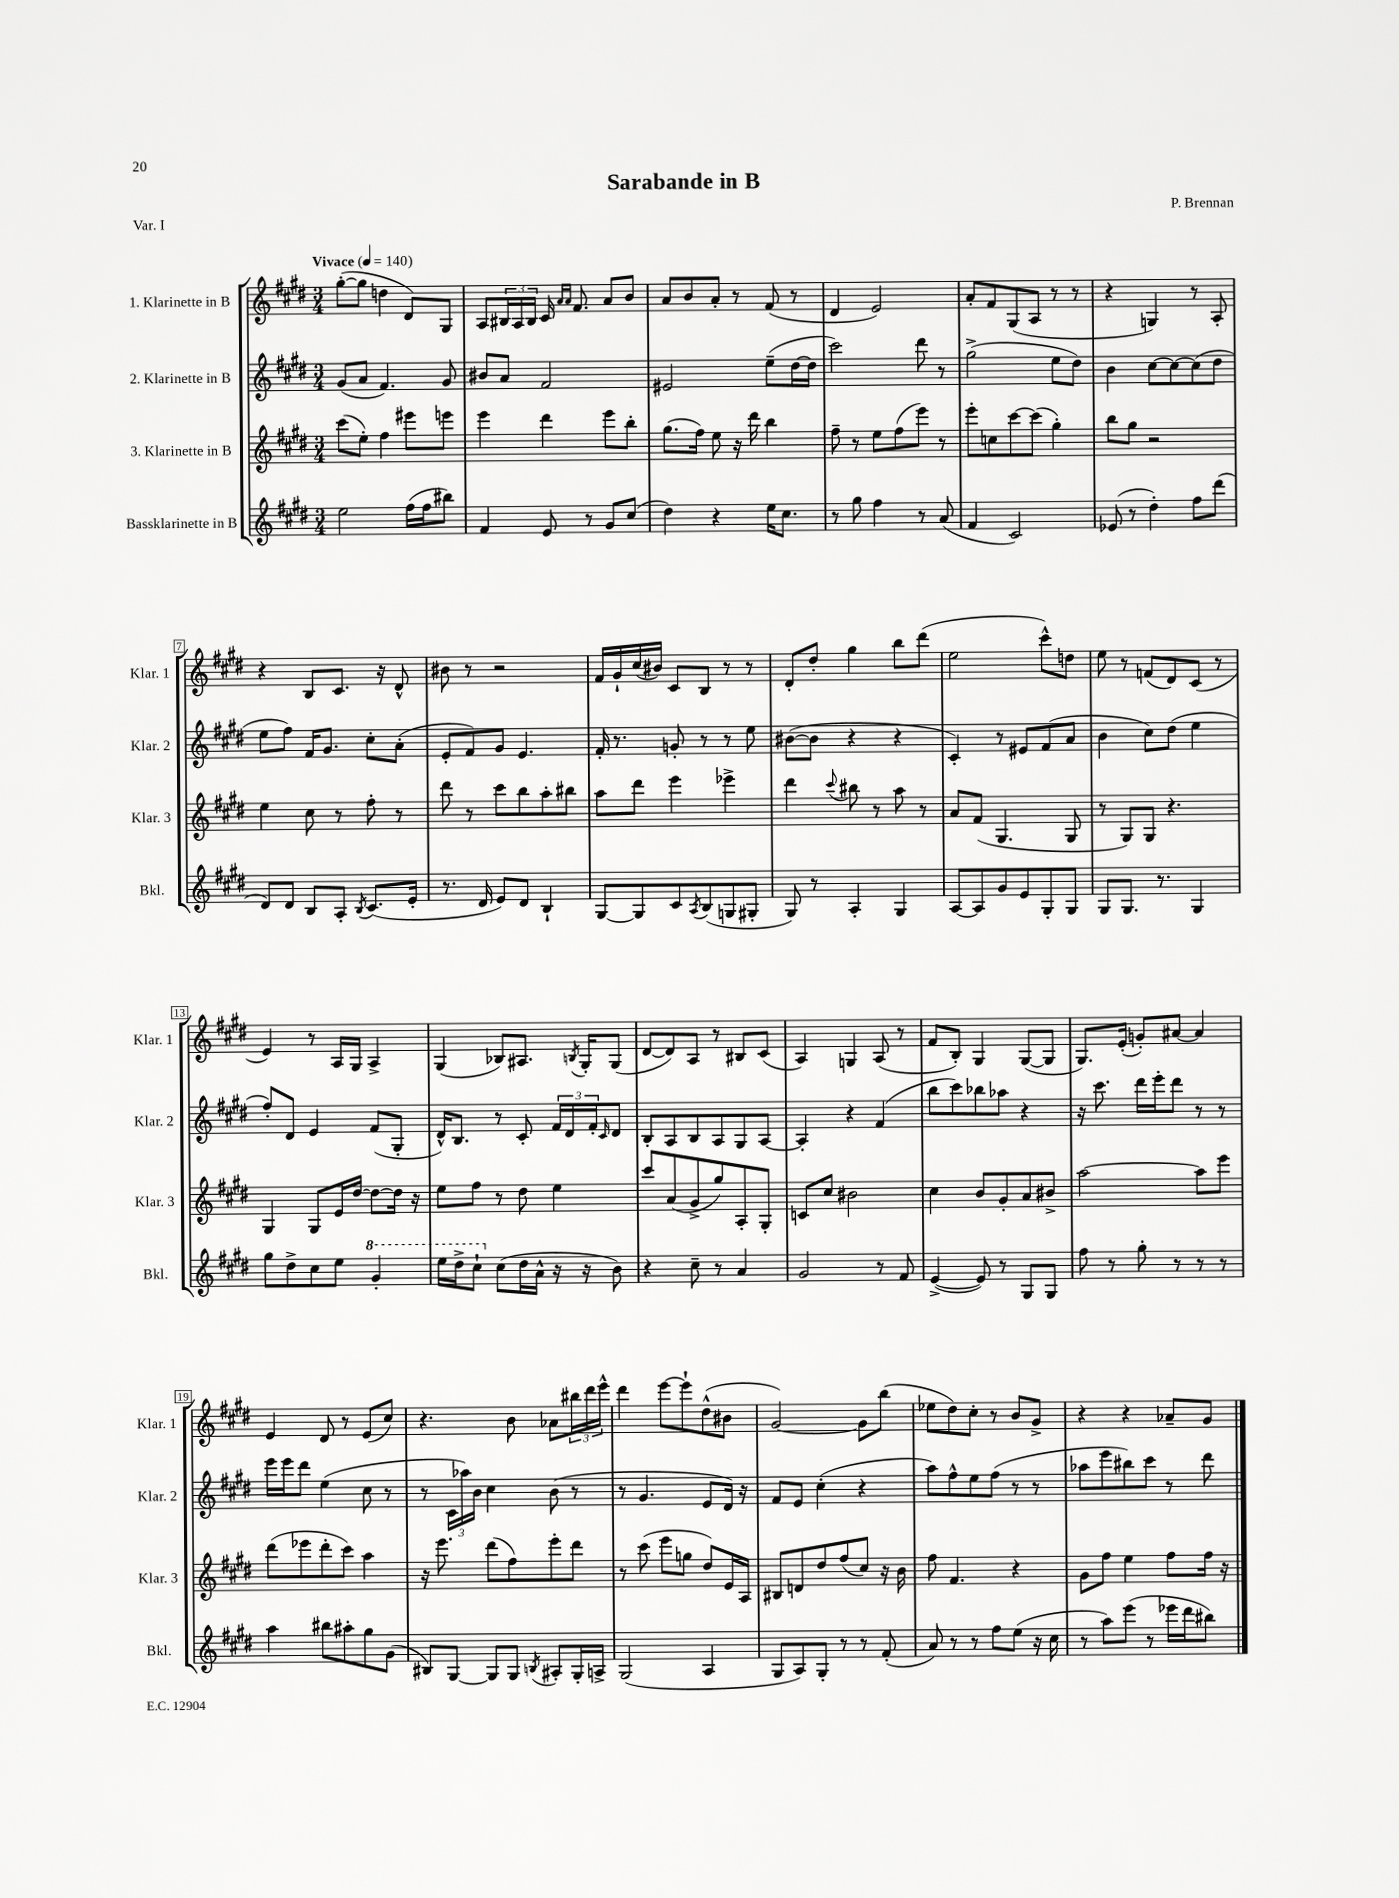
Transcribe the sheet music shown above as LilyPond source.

\header { title = "Sarabande in B" composer = "P. Brennan" piece = "Var. I" }
<<
\new StaffGroup <<
\new Staff = "s0" \with { instrumentName = "1. Klarinette in B" shortInstrumentName = "Klar. 1" } {
    \clef treble \key e \major \numericTimeSignature \time 3/4 \tempo "Vivace" 4 = 140
    gis''8~-.( gis''8 d''4 dis'8) gis8 |
    a8 \tuplet 3/2 { bis16 a16 bis16 } cis'16 \grace { a'16 a'16 } fis'8. a'8 b'8 |
    a'8 b'8 a'8-. r8 fis'8( r8 |
    dis'4 e'2) |
    a'8-. fis'8 gis8( a8 r8 r8 |
    r4 g4) r8 a8-. |
    r4 b8 cis'8. r16 dis'8-^ |
    bis'8 r8 r2 |
    fis'16 gis'16-! cis''16( bis'16) cis'8 b8 r8 r8 |
    dis'8-. dis''8-. gis''4 b''8 dis'''8( |
    e''2 cis'''8-^) d''8 |
    e''8 r8 f'8( dis'8) cis'8( r8 |
    e'4) r8 a16 gis16 a4-> |
    gis4( bes8) ais8. \acciaccatura { b8 } gis16-. gis8( |
    dis'8~ dis'8) a8 r8 bis8 cis'8( |
    a4) g4 a8( r8 |
    fis'8 b8-.) gis4 gis8~( gis8 |
    gis8.) e'16-.( g'8-.) ais'8~ ais'4 |
    e'4 dis'8 r8 e'8( cis''8) |
    r4. b'8 aes'8 \tuplet 3/2 { bis''16 dis'''16 e'''16-^ } |
    dis'''4 e'''8~ e'''8-! dis''8-^( bis'8 |
    gis'2~) gis'8 b''8( |
    ees''8 dis''8) cis''8-. r8 b'8 gis'8-> |
    r4 r4 aes'8-- gis'8 \bar "|." |
}
\new Staff = "s1" \with { instrumentName = "2. Klarinette in B" shortInstrumentName = "Klar. 2" } {
    \clef treble \key e \major \numericTimeSignature \time 3/4
    gis'8( a'8 fis'4.) gis'8 |
    bis'8 a'8 fis'2 |
    eis'2 e''8--( dis''16~ dis''16 |
    cis'''2) dis'''8 r8 |
    gis''2->( e''8 dis''8) |
    b'4 cis''8~ cis''8~ cis''8( dis''8 |
    e''8 fis''8) fis'16 gis'8. cis''8-. a'8-.( |
    e'8-. fis'8) gis'8 e'4. |
    fis'16-. r8. g'8-. r8 r8 e''8 |
    bis'8~( bis'8 r4 r4 |
    cis'4-.) r8 eis'8 fis'8( a'8 |
    b'4 cis''8) dis''8( e''4 |
    fis''8-.) dis'8 e'4 fis'8( gis8-. |
    dis'16-^) b8. r8 cis'8-. \tuplet 3/2 { fis'16 dis'16 fis'16-. } \grace { cis'16 } dis'8 |
    b8-. a8 b8 a8 gis8 a8~ |
    a4-. r4 fis'4( |
    b''8 cis'''8) bes''8 aes''8 r4 |
    r16 cis'''8. dis'''16 e'''16-. dis'''8 r8 r8 |
    e'''16 e'''16 dis'''8 e''4( cis''8 r8 |
    r8 \tuplet 3/2 { cis'16 aes''16) b'16 } cis''4 b'8( r8 |
    r8 gis'4. e'8 dis'16) r16 |
    fis'8 e'8 cis''4-.( r4 |
    a''8) fis''8-^ e''8 fis''8( r8 r8 |
    aes''8 e'''8 bis''8) cis'''8 r8 dis'''8 \bar "|." |
}
\new Staff = "s2" \with { instrumentName = "3. Klarinette in B" shortInstrumentName = "Klar. 3" } {
    \clef treble \key e \major \numericTimeSignature \time 3/4
    cis'''8( e''8-.) fis''4 eis'''8 e'''8 |
    e'''4 dis'''4 e'''8 b''8-. |
    gis''8.( fis''16) e''8 r16 dis'''16 b''4 |
    fis''8-- r8 e''8 fis''8( e'''8) r8 |
    e'''8-. c''8 cis'''8~ cis'''8( gis''4-.) |
    b''8 gis''8 r2 |
    e''4 cis''8 r8 fis''8-. r8 |
    dis'''8 r8 cis'''8 b''8 a''8-. bis''8 |
    a''8 dis'''8 e'''4 ees'''4-> |
    dis'''4 \appoggiatura { cis'''8 } bis''8 r8 a''8 r8 |
    a'8 fis'8( gis4. gis8 |
    r8 gis8) gis8 r4. |
    gis4 gis8 e'16 dis''16~ dis''8~ dis''16 r16 |
    e''8 fis''8 r8 dis''8 e''4 |
    cis'''8 a'8( gis'8-> gis''8) a8-. gis8-. |
    c'8 cis''8 bis'2 |
    cis''4 b'8 gis'8-. a'8 bis'8-> |
    a''2~ a''8 e'''8 |
    dis'''8( ees'''8 dis'''8-. cis'''8) a''4 |
    r16 e'''8. dis'''8( fis''8) e'''8-. dis'''8 |
    r8 cis'''8( e'''8 g''8 dis''8) e'16 a16 |
    bis8 d'8 dis''8 fis''8( cis''8) r16 b'16 |
    fis''8 fis'4. r4 |
    gis'8 fis''8 e''4 fis''8 fis''16 r16 \bar "|." |
}
\new Staff = "s3" \with { instrumentName = "Bassklarinette in B" shortInstrumentName = "Bkl." } {
    \clef treble \key e \major \numericTimeSignature \time 3/4
    e''2 fis''16( fis''16 bis''8) |
    fis'4 e'8 r8 gis'8 cis''8( |
    dis''4) r4 e''16 cis''8. |
    r8 gis''8 fis''4 r8 a'8( |
    fis'4 cis'2) |
    ees'8( r8 dis''4-.) fis''8 dis'''8( |
    dis'8) dis'8 b8 a8-. \acciaccatura { b8 } cis'8.( e'16-. |
    r8. dis'16 e'8) dis'8 b4-! |
    gis8~ gis8 cis'8 \acciaccatura { a8 } b8( g8 gis8-. |
    gis8) r8 a4-. gis4 |
    a8~ a8 gis'8 e'8 gis8-. gis8 |
    gis8 gis8. r8. gis4 |
    gis''8 dis''8-> cis''8 e''8 \ottava #1 gis''4-. |
    e'''16 dis'''16-> cis'''8-! \ottava #0 cis''8( dis''16 a'16-^ r16 r16 b'8) |
    r4 cis''8-- r8 a'4 |
    gis'2 r8 fis'8 |
    e'4~->( e'8) r8 gis8 gis8 |
    fis''8 r8 gis''8-. r8 r8 r8 |
    a''4 bis''8 ais''8-. gis''8 gis'8( |
    bis8) gis8~ gis8 gis8 \acciaccatura { b8 } ais8-. gis16-. a16-> |
    gis2( a4 |
    gis8 a8) gis8-. r8 r8 fis'8-.( |
    a'8) r8 r8 fis''8 e''8( r16 cis''16 |
    r8 a''8) e'''8( r8 ees'''16 dis'''16 bis''8) \bar "|." |
}
>>
>>
\layout { \context { \Score \override BarNumber.stencil = #(make-stencil-boxer 0.1 0.3 ly:text-interface::print) } }
